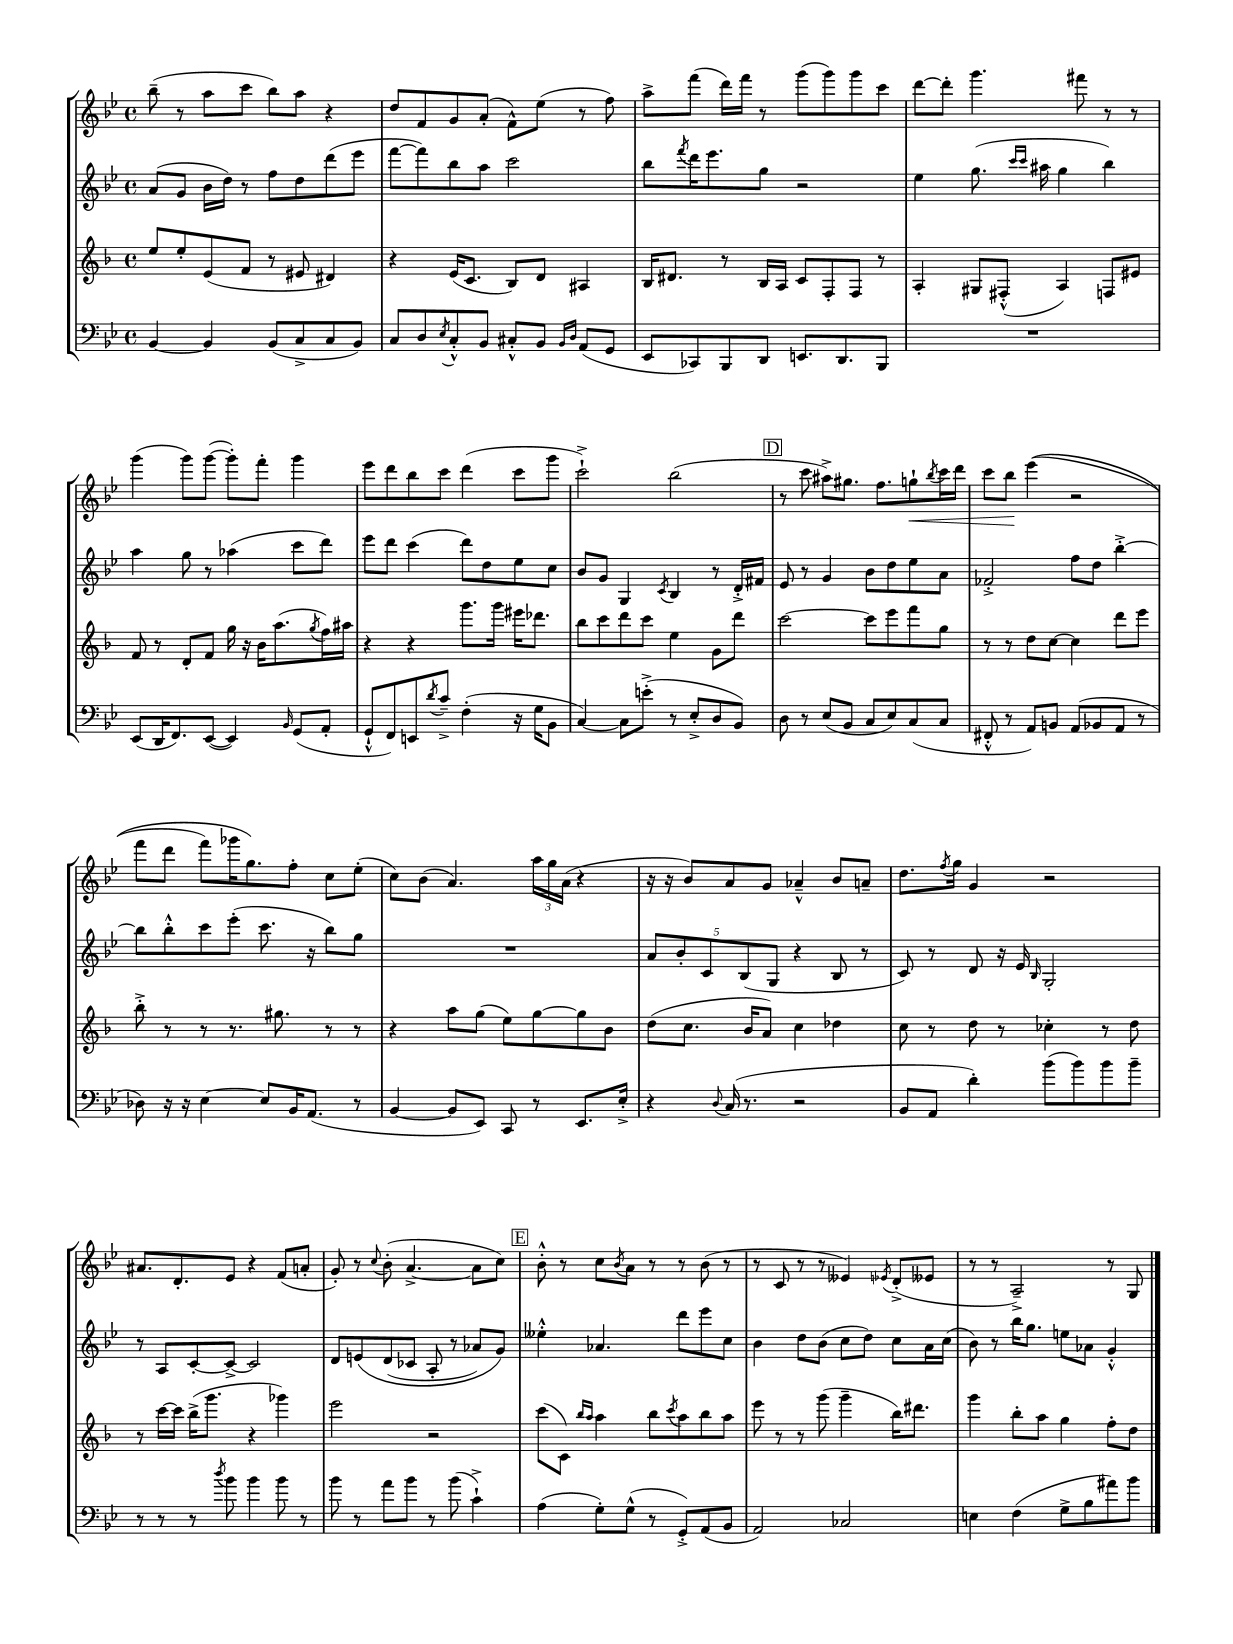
<<
\new StaffGroup <<
\new Staff = "s0" {
    \clef treble \key bes \major \defaultTimeSignature \time 4/4
    bes''8--( r8 a''8 c'''8 bes''8) a''8 r4 |
    d''8 f'8 g'8 a'8-.( f'8-^) ees''8( r8 f''8) |
    a''8-> f'''8( d'''16) f'''16 r8 g'''8( g'''8) g'''8 c'''8 |
    d'''8~ d'''8-. g'''4. fis'''8 r8 r8 |
    g'''4( g'''8) g'''8~( g'''8-.) f'''8-. g'''4 |
    ees'''8 d'''8 bes''8 c'''8 d'''4( c'''8 g'''8 |
    c'''2-!->) bes''2( |
    \mark \markup { \box "D" } r8 c'''8 ais''8->) gis''8. f''8. g''8-!\< \acciaccatura { bes''8 } c'''16 d'''16 |
    c'''8 bes''8\! ees'''4(\( r2 |
    f'''8 d'''8 f'''8) ges'''16 g''8.\) f''8-. c''8 ees''8-.( |
    c''8) bes'8( a'4.) \tuplet 3/2 { a''16 g''16 a'16( } r4 |
    r16 r16 bes'8) a'8 g'8 aes'4---^ bes'8 a'8-- |
    d''8. \acciaccatura { f''8 } g''16 g'4 r2 |
    ais'8. d'8.-. ees'8 r4 f'8( a'8-. |
    g'8-.) r8 \appoggiatura { c''8 } bes'8-.( a'4.~-> a'8 c''8) |
    \mark \markup { \box "E" } bes'8-.-^ r8 c''8 \acciaccatura { bes'8 } a'8 r8 r8 bes'8( r8 |
    r8 c'8 r8 r8 eeses'4) \acciaccatura { ees'8 } d'8-.->( eeses'8 |
    r8 r8 a2--->) r8 g8 \bar "|." |
}
\new Staff = "s1" {
    \clef treble \key bes \major \defaultTimeSignature \time 4/4
    a'8( g'8 bes'16 d''16) r8 f''8 d''8 d'''8( ees'''8 |
    f'''8~ f'''8) bes''8 a''8 c'''2 |
    bes''8 \acciaccatura { f'''8 } d'''16 ees'''8. g''8 r2 |
    ees''4 g''8.( \grace { c'''16 c'''16 } ais''16 g''4 bes''4) |
    a''4 g''8 r8 aes''4( c'''8 d'''8) |
    ees'''8 d'''8 c'''4( d'''8) d''8 ees''8 c''8 |
    bes'8 g'8 g4 \acciaccatura { c'8 } bes4 r8 d'16-.-> fis'16 |
    \mark \markup { \box "D" } ees'8 r8 g'4 bes'8 d''8 ees''8 a'8 |
    fes'2-.-> f''8 d''8 bes''4~-.-> |
    bes''8 bes''8-.-^ c'''8 ees'''8-.( c'''8. r16 bes''8) g''8 |
    R1 |
    \tuplet 5/4 { a'8 bes'8-. c'8 bes8( g8 } r4 bes8 r8 |
    c'8) r8 d'8 r16 ees'16 \grace { bes16 } g2-. |
    r8 a8 c'8~-. c'8~-> c'2 |
    d'8 e'8\( d'8( ces'8 a8-. r8 aes'8) g'8\) |
    \mark \markup { \box "E" } eeses''4-.-^ aes'4. d'''8 ees'''8 c''8 |
    bes'4 d''8 bes'8( c''8 d''8) c''8 a'16 c''16( |
    bes'8) r8 bes''16 g''8. e''8 aes'8 g'4-.-^ \bar "|." |
}
\new Staff = "s2" {
    \clef treble \key f \major \defaultTimeSignature \time 4/4
    e''8 e''8-. e'8( f'8 r8 eis'8 dis'4) |
    r4 e'16( c'8. bes8) d'8 ais4 |
    bes16 dis'8. r8 bes16 a16 c'8 f8-. f8 r8 |
    a4-. gis8 fis8-.-^( a4) f8 eis'8 |
    f'8 r8 d'8-. f'8 g''16 r16 bes'16 a''8.( \acciaccatura { g''8 } f''16) ais''16 |
    r4 r4 g'''8. g'''16 eis'''16 des'''8. |
    bes''8 c'''8 d'''8 c'''8 e''4 g'8 d'''8 |
    \mark \markup { \box "D" } c'''2~ c'''8 e'''8 f'''8 g''8 |
    r8 r8 d''8 c''8~ c''4 d'''8 e'''8 |
    bes''8-.-> r8 r8 r8. gis''8. r8 r8 |
    r4 a''8 g''8( e''8) g''8~ g''8 bes'8 |
    d''8( c''8. bes'16 a'8) c''4 des''4 |
    c''8 r8 d''8 r8 ces''4-. r8 d''8 |
    r8 c'''16~ c'''16 bes''16->( g'''8. r4 ges'''4) |
    e'''2 r2 |
    \mark \markup { \box "E" } c'''8( c'8) \grace { bes''16 a''16 } a''4 bes''8 \acciaccatura { c'''8 } a''8 bes''8 a''8 |
    e'''8 r8 r8 g'''8( g'''4-- bes''16) dis'''8. |
    g'''4 bes''8-. a''8 g''4 f''8-. d''8 \bar "|." |
}
\new Staff = "s3" {
    \clef bass \key bes \major \defaultTimeSignature \time 4/4
    bes,4~ bes,4 bes,8( c8-> c8 bes,8) |
    c8 d8 \acciaccatura { ees8 } c8-.-^ bes,8 cis8-.-^ bes,8 \grace { bes,16 d16 } a,8( g,8 |
    ees,8 ces,8) bes,,8 d,8 e,8. d,8. bes,,8 |
    R1 |
    ees,8( d,16 f,8.) ees,8~( ees,4) \grace { bes,16 } g,8( a,8-. |
    g,8-!-^ f,8) e,8 \acciaccatura { d'8 } c'8---> f4-.( r16 g16 bes,8 |
    c4~) c8 e'8-.->( r8 ees8-.-> d8 bes,8) |
    \mark \markup { \box "D" } d8 r8 ees8( bes,8 c8 ees8) c8( c8 |
    fis,8-.-^ r8 a,8) b,8 a,8( bes,8 a,8 r8 |
    des8) r16 r16 ees4~ ees8 bes,16 a,8.( r8 |
    bes,4~ bes,8 ees,8) c,8 r8 ees,8. ees16-.-> |
    r4 \appoggiatura { d8 } c16( r8. r2 |
    bes,8 a,8 d'4-.) bes'8( bes'8) bes'8 bes'8-- |
    r8 r8 r8 \acciaccatura { d''8 } bes'8 bes'4 bes'8 r8 |
    bes'8 r8 a'8 bes'8 r8 bes'8( c'4-!->) |
    \mark \markup { \box "E" } a4( g8-.) g8-^( r8 g,8-.->) a,8( bes,8 |
    a,2) ces2 |
    e4 f4( g8-> bes8 ais'8) bes'8 \bar "|." |
}
>>
>>
\layout { \context { \Score \remove "Bar_number_engraver" } }
